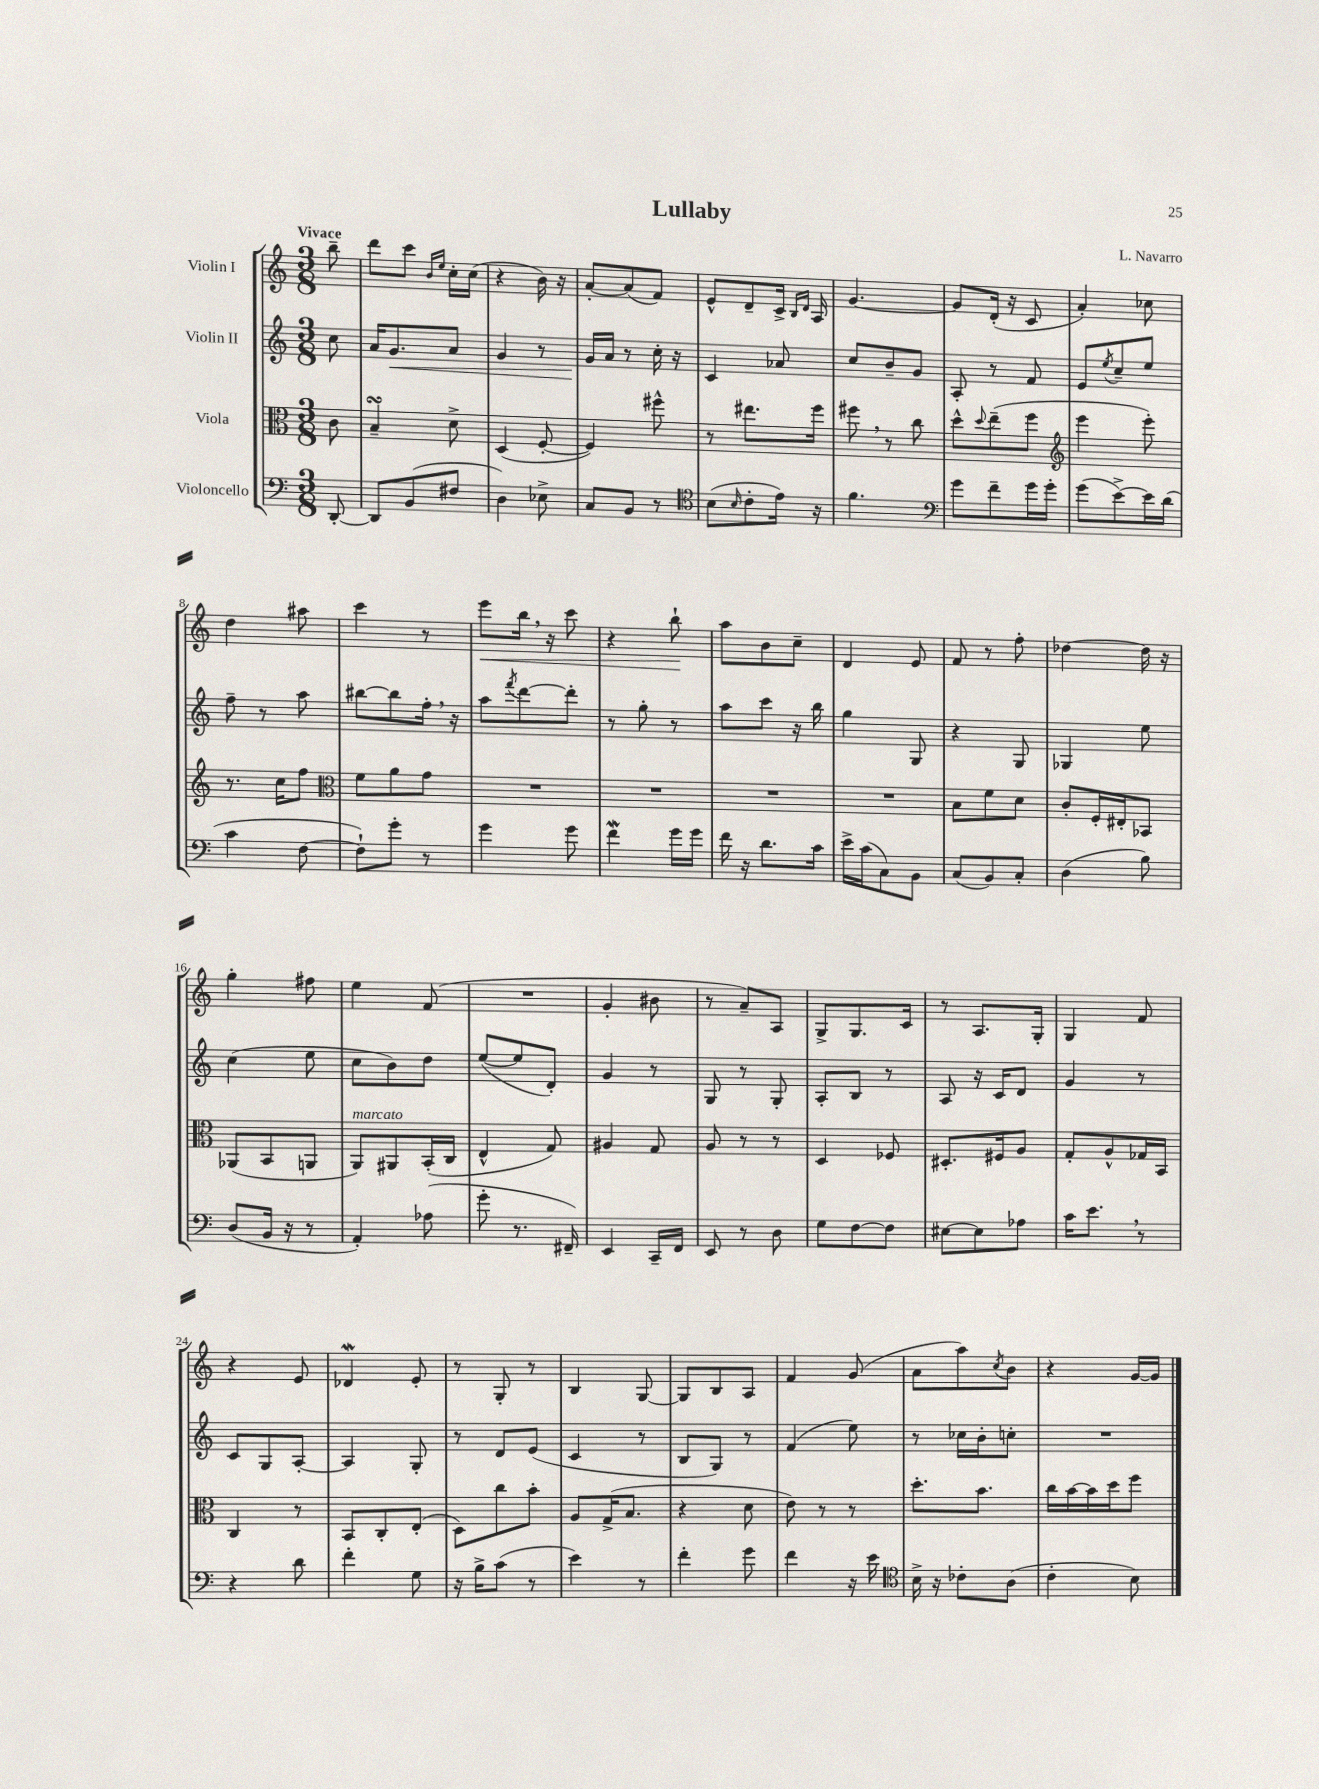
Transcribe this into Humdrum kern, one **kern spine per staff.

**kern	**kern	**kern	**dynam	**kern	**dynam
*part4	*part3	*part2	*part2	*part1	*part1
*staff4	*staff3	*staff2	*staff2	*staff1	*staff1
*I"Violoncello	*I"Viola	*I"Violin II	*	*I"Violin I	*
*clefF4	*clefC3	*clefG2	*	*clefG2	*
*k[]	*k[]	*k[]	*	*k[]	*
*M3/8	*M3/8	*M3/8	*	*M3/8	*
=	=	=	=	=	=
!	!	!	!	!LO:TX:a:B:t=Vivace	!
[8DD'/	8c\	8cc\	.	8bb~\	.
=1	=1	=1	=1	=1	=1
8DD/L]	4BsSsS~/	16a/KL	.	8ddd\L	.
!	!	!	!LO:HP:b	!	!
.	.	8.g/	<	.	.
(8BB/	.	.	.	8ccc\J	.
.	.	.	.	16qqb/LL	.
.	.	.	.	16qqee/JJ	.
8F#X/J	8d^\	8a/J	.	16cc'\LL	.
.	.	.	.	(16cc\JJ	.
=2	=2	=2	=2	=2	=2
4D\)	(4D/	4g/	.	4r	.
8E-X^\	[8F'/	8r	.	16b\)	.
.	.	.	.	16r	.
=3	=3	=3	=3	=3	=3
8C/L	4F/])	16g/LL	.	[8a'/L	.
.	.	16a/JJ	[	.	.
8BB/J	.	8r	.	(8a/]	.
8r	8ff#X^^\	16cc'\	.	8f/J)	.
.	.	16r	.	.	.
=4	=4	=4	=4	=4	=4
*clefC4	*	*	*	*	*
(8B\L	8r	4c/	.	8e^^/L	.
16qqB/	.	.	.	.	.
8c'\	8.ee#X\L	.	.	8d~/	.
16e\Jk)	.	8a-X/	.	16c^/Jk	.
.	.	.	.	16qqB/LL	.
.	.	.	.	16qqd/JJ	.
16r	16ff\Jk	.	.	16A/	.
=5	=5	=5	=5	=5	=5
4.f\	8ff#X,\	8cc/L	.	[4.g/	.
.	8r	8b~/	.	.	.
.	8cc\	8g/J	.	.	.
=6	=6	=6	=6	=6	=6
*clefF4	*	*	*	*	*
8g\L	8dd^^\L	8A'/	.	8g/L]	.
.	8qqdd/	.	.	.	.
8f~\	(8ee~\	8r	.	(16d'/Jk	.
.	.	.	.	16r	.
16g\L	8ff\J	8f/	.	8c/	.
16g'\JJ	.	.	.	.	.
=7	=7	=7	=7	=7	=7
*	*clefG2	*	*	*	*
(8g\L	4eee\	8e/L	.	4a'/)	.
.	.	8qee/	.	.	.
[8e^\)	.	8cc~/	.	.	.
16e\L]	8eee'\)	8ee/J	.	8cc-X\	.
(16d\JJ	.	.	.	.	.
!!LO:LB:g=z
=8	=8	=8	=8	=8	=8
4c\	8.r	8ff~\	.	4dd\	.
.	.	8r	.	.	.
.	16cc\KL	.	.	.	.
[8F\	8ff\J	8aa\	.	8aa#X\	.
=9	=9	=9	=9	=9	=9
*	*clefC3	*	*	*	*
8F`\L])	8f\L	[8bb#X\L	.	4ccc\	.
8g'\J	8a\	8bb#\]	.	.	.
8r	8g\J	16ff',\Jk	.	8r	.
.	.	16r	.	.	.
=10	=10	=10	=10	=10	=10
!	!	!	!	!	!LO:HP:b
4g\	4.r	8aa\L	.	8eee\L	<
.	.	8qfff/	.	.	.
.	.	[8ddd\	.	16bb,\Jk	.
.	.	.	.	16r	.
8g\	.	8ddd'\J]	.	8ccc\	.
=11	=11	=11	=11	=11	=11
4fw\	4.r	8r	.	4r	.
.	.	8gg'\	.	.	.
16g\LL	.	8r	.	8bb`\	.
16g\JJ	.	.	.	.	.
.	.	.	.	.	[
=12	=12	=12	=12	=12	=12
16f\	4.r	8aa\L	.	8aa\L	.
16r	.	.	.	.	.
8.d\L	.	8ccc\J	.	8b\	.
.	.	16r	.	8cc~\J	.
16c\Jk	.	16bb\	.	.	.
=13	=13	=13	=13	=13	=13
16e^\LL	4.r	4gg\	.	4d/	.
(16c\J	.	.	.	.	.
8C\)	.	.	.	.	.
8BB\J	.	8G/	.	8e/	.
=14	=14	=14	=14	=14	=14
(8C/L	8B\L	4r	.	8f/	.
8BB/)	8f\	.	.	8r	.
8C'/J	8d\J	8G/	.	8ff'\	.
=15	=15	=15	=15	=15	=15
(4D\	8c'/L	4G-X/	.	[4dd-X\	.
.	16F'/L	.	.	.	.
.	16E#X'/J	.	.	.	.
8B\)	8BB-X/J	8ee\	.	16dd-\]	.
.	.	.	.	16r	.
!!LO:LB:g=z
=16	=16	=16	=16	=16	=16
(8D/L	(8AA-X/L	(4cc\	.	4gg'\	.
16BB/Jk	8BB/	.	.	.	.
16r	.	.	.	.	.
8r	8AAn/J	8ee\	.	8ff#X\	.
=17	=17	=17	=17	=17	=17
!	!LO:TX:a:i:t=marcato	!	!	!	!
4AA'/)	8AA/L)	8cc\L	.	4ee\	.
.	8AA#X/	8b\)	.	.	.
(8A-X\	(16BB'/L	8dd\J	.	(8f/	.
.	16C/JJ	.	.	.	.
=18	=18	=18	=18	=18	=18
8g'\	4E^^/	([8ee/L	.	4.r	.
8.r	.	8ee/]	.	.	.
.	8G/)	8d'/J)	.	.	.
16FF#X~/)	.	.	.	.	.
=19	=19	=19	=19	=19	=19
4EE/	4A#X/	4g/	.	4g'/	.
16CC~/LL	8G/	8r	.	8b#X\	.
16FF/JJ	.	.	.	.	.
=20	=20	=20	=20	=20	=20
8EE/	8A/	8G/	.	8r	.
8r	8r	8r	.	8a~/L)	.
8D\	8r	8G'/	.	8A/J	.
=21	=21	=21	=21	=21	=21
8G\L	4D/	8A'/L	.	8G^/L	.
[8F\	.	8B/J	.	8.G/	.
8F\J]	8F-X/	8r	.	.	.
.	.	.	.	16c/Jk	.
=22	=22	=22	=22	=22	=22
[8E#X\L	8.D#X'/L	8A/	.	8r	.
8E#\]	.	16r	.	8.A/L	.
.	16F#X/k	16c/KL	.	.	.
8A-X\J	8A/J	8d/J	.	.	.
.	.	.	.	16G'/Jk	.
=23	=23	=23	=23	=23	=23
16c\KL	8G'/L	4g/	.	4G/	.
8.e,\J	.	.	.	.	.
.	8A^^/	.	.	.	.
8r	16G-X/L	8r	.	8f/	.
.	16BB/JJ	.	.	.	.
!!LO:LB:g=z
=24	=24	=24	=24	=24	=24
4r	4C/	8c/L	.	4r	.
.	.	8G/	.	.	.
8d\	8r	[8A'/J	.	8e/	.
=25	=25	=25	=25	=25	=25
4f'\	8BB/L	4A/]	.	4d-Xw/	.
.	8C'/	.	.	.	.
8G\	(8E'/J	8G'/	.	8e'/	.
=26	=26	=26	=26	=26	=26
16r	8D\L)	8r	.	8r	.
16B^\KL	.	.	.	.	.
(8c\J	8cc\	8d/L	.	8G'/	.
8r	8b'\J	(8e/J	.	8r	.
=27	=27	=27	=27	=27	=27
4e\)	8A/L	4c/	.	4B/	.
.	(16G^/K	.	.	.	.
.	8.B/J	.	.	.	.
8r	.	8r	.	[8G/	.
=28	=28	=28	=28	=28	=28
4f'\	4r	8B/L	.	8G/L]	.
.	.	8G/J)	.	8B/	.
8g\	8d\	8r	.	8A/J	.
=29	=29	=29	=29	=29	=29
4f\	8e\)	(4f/	.	4f/	.
.	8r	.	.	.	.
16r	8r	8ee\)	.	(8g/	.
16e\	.	.	.	.	.
=30	=30	=30	=30	=30	=30
*clefC4	*	*	*	*	*
16B^\	8.dd'\L	8r	.	8a\L	.
16r	.	.	.	.	.
8c-X'\L	.	16cc-X\LL	.	8aa\)	.
.	8.b\J	16b'\J	.	.	.
.	.	.	.	8qcc/	.
(8A\J	.	8ccn'\J	.	8b\J	.
=31	=31	=31	=31	=31	=31
4c'\	16cc\LL	4.r	.	4r	.
.	[16b\	.	.	.	.
.	16b\]	.	.	.	.
.	16dd\J	.	.	.	.
8B\)	8ff\J	.	.	[16g/LL	.
.	.	.	.	16g/JJ]	.
==	==	==	==	==	==
*-	*-	*-	*-	*-	*-
